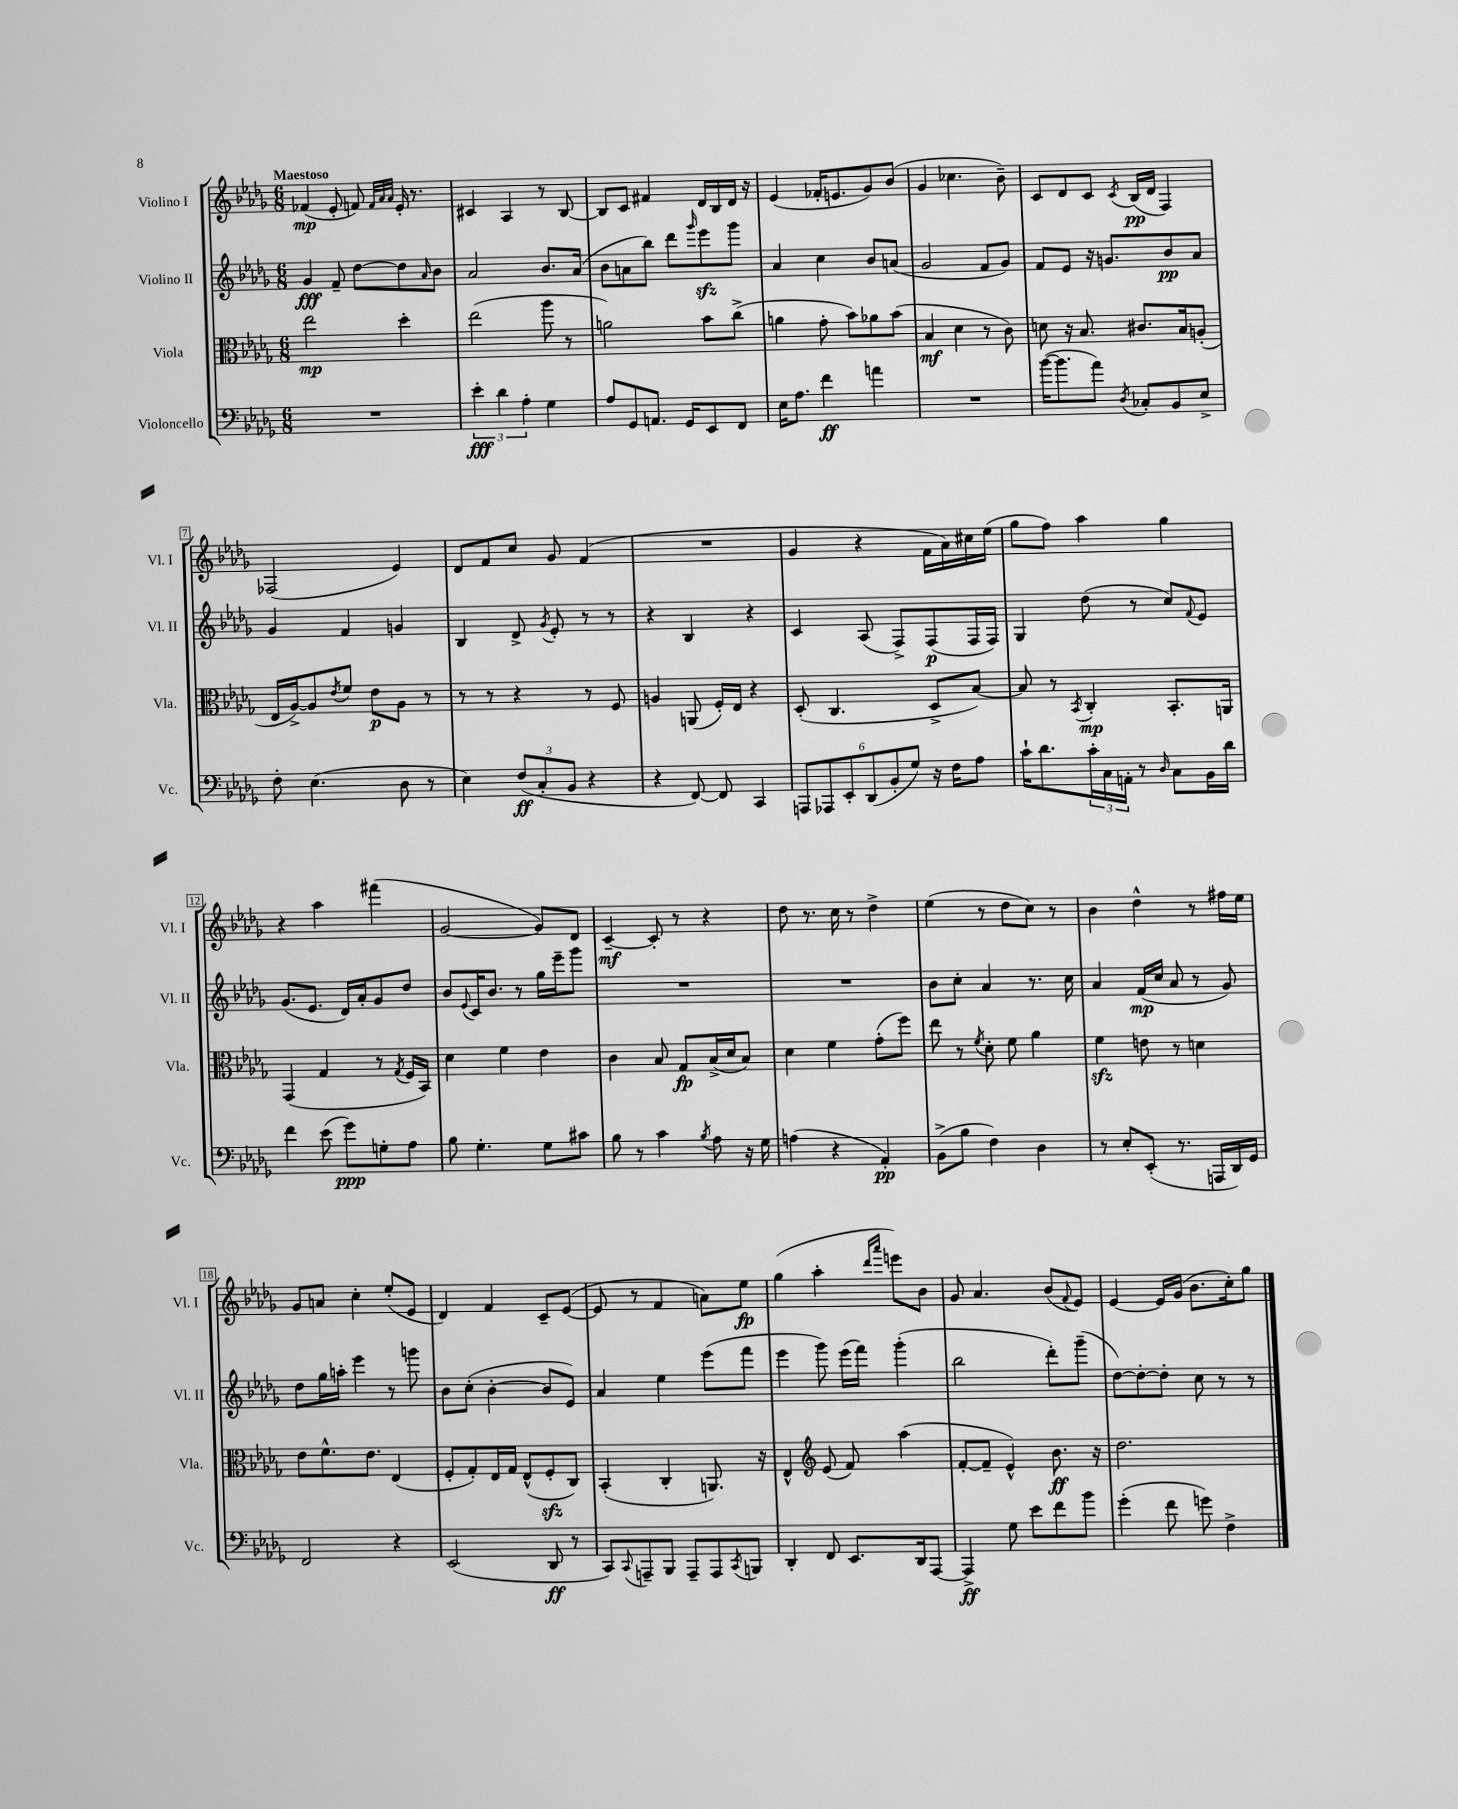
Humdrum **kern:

**kern	**kern	**kern	**kern
*staff4	*staff3	*staff2	*staff1
*clefF4	*clefC3	*clefG2	*clefG2
*k[b-e-a-d-g-]	*k[b-e-a-d-g-]	*k[b-e-a-d-g-]	*k[b-e-a-d-g-]
*M6/8	*M6/8	*M6/8	*M6/8
2.r	2ee-	4g-	(4f-
.	.	8f~	8e-'
.	.	[8dd-	8f)
.	.	.	32qqf
.	.	.	32qqa-
.	.	.	32qqa-
.	4dd-'	8dd-]	16e-'
.	.	.	8.r
.	.	16qqa-	.
.	.	8b-	.
=	=	=	=
6e-'	(2ee-	2a-	4c#
6d-	.	.	.
.	.	.	4A-
6A-'	.	.	.
4G-	8aa-	8.b-	8r
.	8r	.	[8B-
.	.	(16a-	.
=	=	=	=
8A-	2a)	8b-	8B-]
8GG-	.	8a	8c
8.AA	.	8bb-)	4f#
.	.	8ddd-	.
16GG-	.	.	.
.	.	16qqggg-	.
8EE-	8b-	8eee-	16d-
.	.	.	16B-
8FF	(8cc^	8ggg-	16d-
.	.	.	16r
=	=	=	=
16E-	4a	4a-	(4e-
8.A-	.	.	.
4f	8g-'	4cc	16f-'
.	.	.	8.e
.	8b-)	.	.
4a	8a-	8b-	8g-)
.	(8b-	(8a	(8b-
=	=	=	=
2.r	4B-	2g-	4g-
.	4d-	.	4.cc-
.	8r	8f	.
.	8c)	8g-)	8b-~)
=	=	=	=
([16b-	8d	8f	8c
8.b-]	.	.	.
.	16r	8e-	8d-
.	8.B-	.	.
8a-)	.	16r	8c
.	.	8.g	.
8qD-	.	.	8qc
8C-'	8.c#	.	(16B-
.	.	.	16d-
8BB-	.	8b-	4F)
.	16B-	.	.
8E-^	(8A'	8a-	.
=	=	=	=
8F'	16E-	4g-	(2F-
.	[16A-^)	.	.
(4.E-	8A-]	.	.
.	8qe-	.	.
.	8f	4f	.
.	8e-	.	.
8D-	8A-	4g	4e-)
8r	8r	.	.
=	=	=	=
4E-)	8r	4B-	8d-
.	8r	.	8f
(12F	4r	8d-^	8cc
12C'	.	.	.
.	.	8qg-	.
.	.	8e-'	8g-
12BB-	.	.	.
4r	8r	8r	(4f
.	8F	8r	.
=	=	=	=
4r	4A	4r	2.r
[8FF)	(8AA	4B-	.
8FF]	16F')	.	.
.	16E-	.	.
4CC	4r	4r	.
=	=	=	=
12AAA	(8D-'	4c	4g-
12AAA-	.	.	.
.	4.C	.	.
12EE-'	.	.	.
(12DD-	.	(8A-	4r
12BB-'	.	.	.
.	.	8F^)	.
12G-)	.	.	.
16r	8D-^	(8F	16f
16F	.	.	16a-)
8A-	[8B-)	16F	16cc#
.	.	16F)	(16ee-
=	=	=	=
16c`	8B-]	4G-	8gg-
8.d-	.	.	.
.	8r	.	8ff)
.	8qBB-	.	.
24c'	4C'	(8dd-	4aa-
24C	.	.	.
24AA'	.	.	.
8r	.	8r	.
16qqD-	.	.	.
8C	8.BB-'	8cc)	4gg-
.	.	8qqf	.
16BB-	.	8e-	.
16d-	16AA	.	.
=	=	=	=
4f	(4GG-	(8.g-	4r
.	.	8.e-	.
(8e-	4G-	.	4aa-
8g-)	.	16d-)	.
.	.	16a-'	.
8G'	8r	8g-	(4fff#
.	8qG-	.	.
8A-	16F	8dd-	.
.	16BB-)	.	.
=	=	=	=
8B-	4d-	8b-	[2g-
.	.	8qqe-	.
4.G-'	.	16c	.
.	.	8.b-	.
.	4f	.	.
.	.	8r	.
8G-	4e-	16gg-	8g-])
.	.	16eee-~	.
8c#	.	8ggg-	8d-
=	=	=	=
8B-	4c	2.r	[4c~
8r	.	.	.
4c	8B-	.	8c']
.	8G-	.	8r
8qB-	.	.	.
8A-	(16B-^	.	4r
.	16d-	.	.
16r	8B-)	.	.
16G-	.	.	.
=	=	=	=
(4A	4d-	2.r	8dd-
.	.	.	8.r
4r	4f	.	.
.	.	.	16cc
.	.	.	8r
4AA-')	(8g-'	.	4dd-^
.	8ff)	.	.
=	=	=	=
(8BB-^	8ee-	8b-	(4ee-
8B-	8r	8cc'	.
.	8qf	.	.
4F)	8d-'	4a-	8r
.	8f	.	8dd-
4D-	4a-	8.r	8cc)
.	.	.	8r
.	.	16cc	.
=	=	=	=
8r	4f	4a-	4b-
8E-'	.	.	.
(8EE-'	8e	(16f	4dd-^^
.	.	16cc	.
8.r	8r	8a-	.
.	4d	8r	8r
16AAA	.	.	.
16DD-)	.	8g-)	16ff#
16GG-	.	.	16ee-
=	=	=	=
2FF	8e-	8dd-	8g-
.	8.f^^	16gg-	8a
.	.	16aa'	.
.	.	4eee-	4cc'
.	8.e-	.	.
4r	(4E-	8r	(8ee-'
.	.	8ggg	8e-
=	=	=	=
(2EE-	8F'	8b-	4d-)
.	8G-')	(8cc'	.
.	16E-	[4b-'	4f
.	16G-	.	.
.	(8E-^^	.	.
8DD-	8F'	8b-]	8c~
8r	8C)	8e-)	([8e-
=	=	=	=
8CC)	(4BB-'	4a-	8e-]
8qqCC	.	.	.
8AAA~	.	.	8r
8BBB-	4C'	4ee-	4f
8AAA~	.	.	.
8AAA	8.AA)	(8eee-	8a)
8qCC	.	.	.
8BBB	.	8fff	8ee-
.	16r	.	.
=	=	=	=
4DD-'	4E-^^	4eee-	(4gg-
*	*clefG2	*	*
8FF	(8e-	8ggg-)	4aa-'
8.EE-	8f)	(16eee-	.
.	.	16fff)	.
.	.	.	16qqddd-
.	.	.	16qqaaa-
.	(4aa-	(4ggg-'	8eee)
16DD-	.	.	.
[8AAA-	.	.	8b-
=	=	=	=
4AAA-^]	[8f'	2bb-	8g-
.	8f~]	.	4.a-
8G-	4e-^^)	.	.
8e-	.	.	.
8f	8.b-	8ddd-')	(8b-
.	.	.	8qqf
8b-	.	(8ggg-~	8e-)
.	16r	.	.
=	=	=	=
(4g-'	2.dd-	[8dd-)	[4e-
.	.	8dd-'_	.
8f	.	8dd-']	16e-]
.	.	.	(16g-
8g)	.	8cc	8.b-
4F^	.	8r	.
.	.	.	16cc')
.	.	8r	8gg-
==	==	==	==
*-	*-	*-	*-
